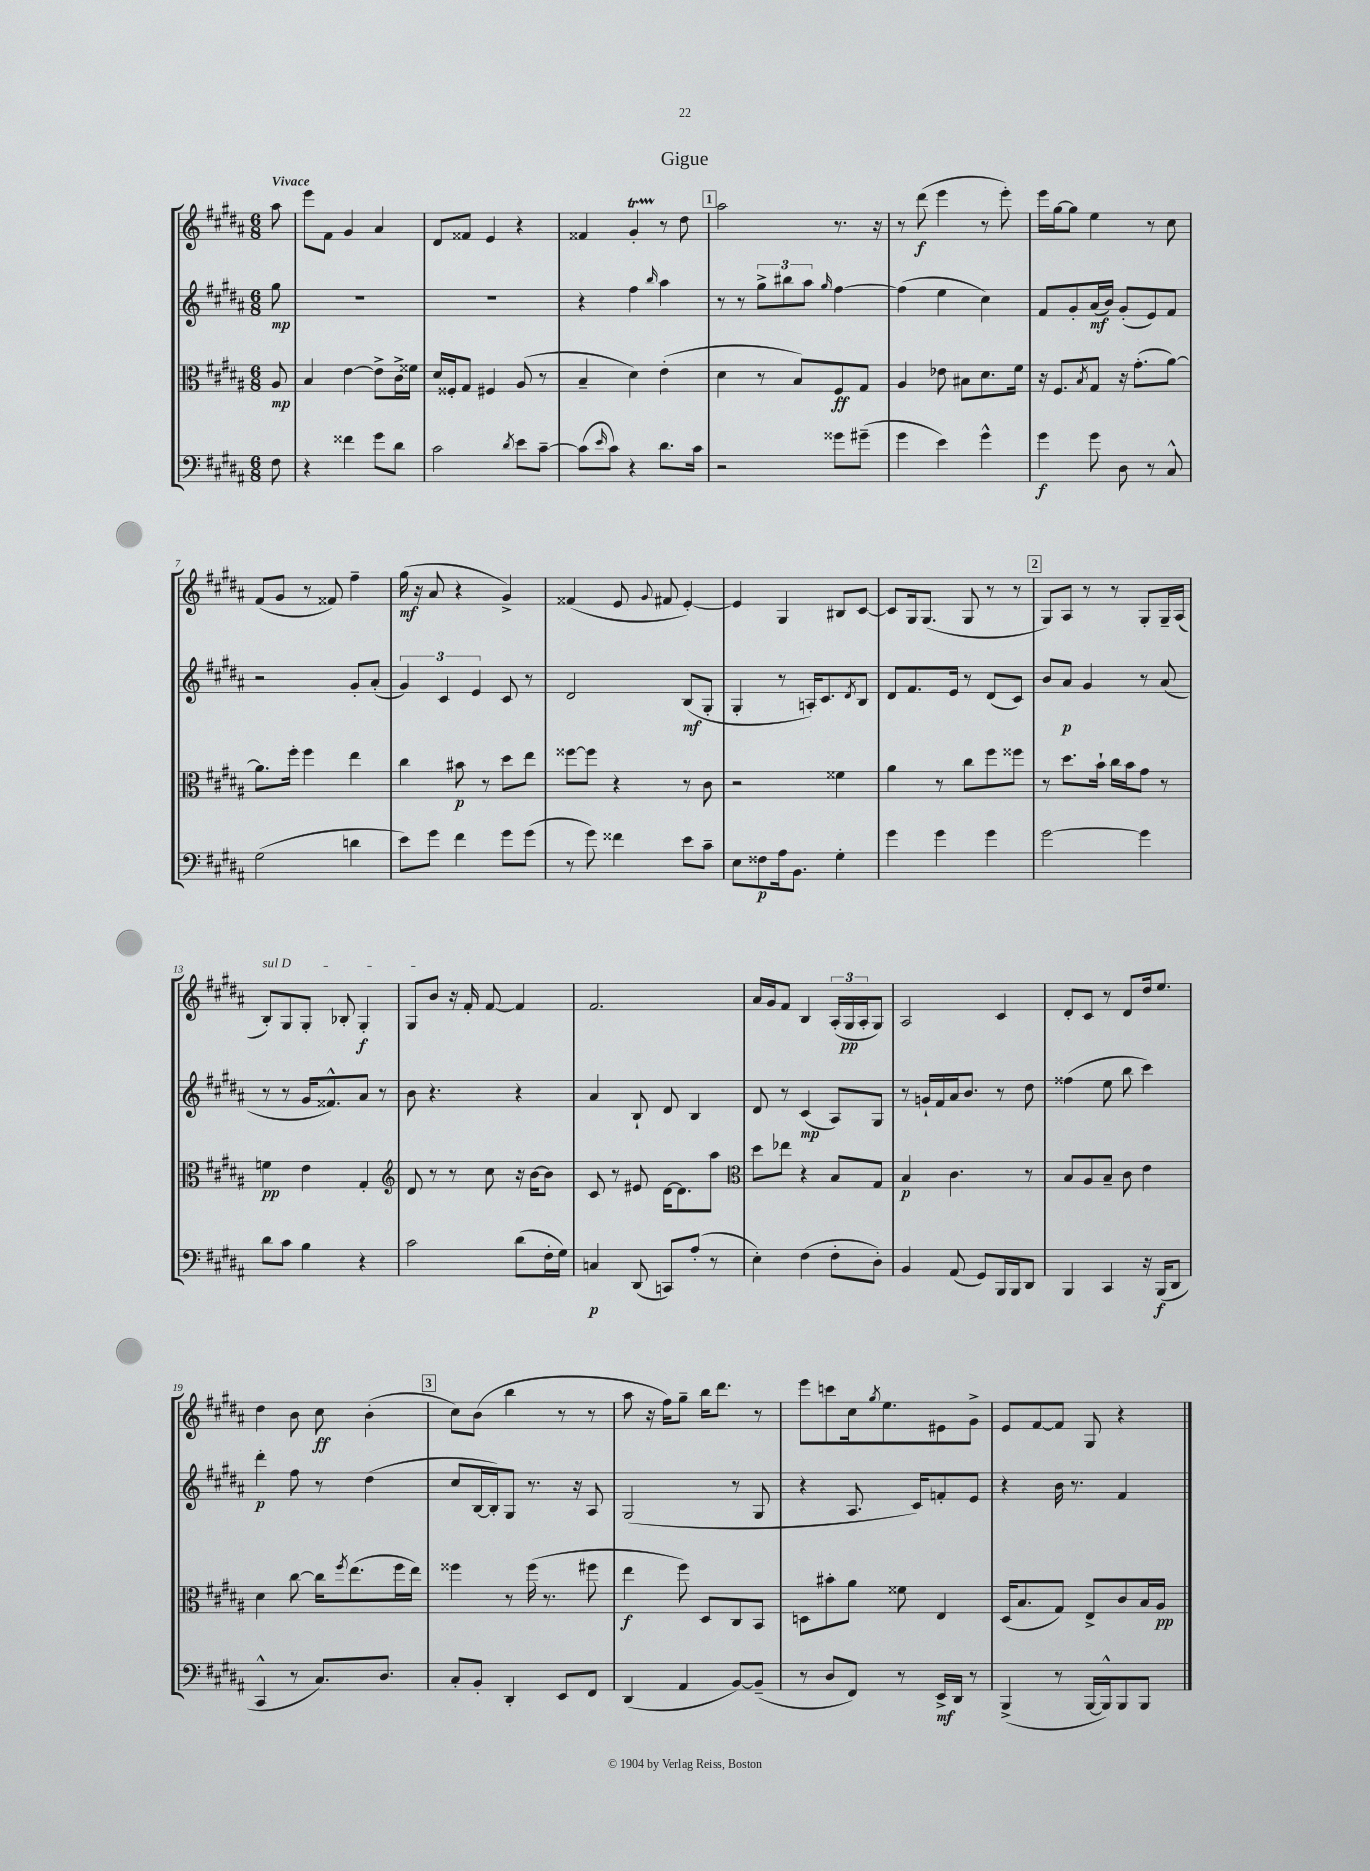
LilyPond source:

\header { title = "Gigue" }
<<
\new StaffGroup <<
\new Staff = "s0" {
    \clef treble \key b \major \numericTimeSignature \time 6/8 \partial 8 \tempo "Vivace"
    ais''8 |
    e'''8 fis'8 gis'4 ais'4 |
    dis'8 fisis'8 e'4 r4 |
    fisis'4 gis'4-.\startTrillSpan r8\stopTrillSpan dis''8 |
    \mark \markup { \box "1" } ais''2 r8. r16 |
    r8 dis'''8\f( e'''4 r8 e'''8-.) |
    e'''16 gis''16~ gis''8 e''4 r8 cis''8 |
    fis'8( gis'8 r8 fisis'8) fis''4-- |
    gis''16\mf( r16 ais'8 r4 gis'4->) |
    fisis'4( e'8 \appoggiatura { gis'8 } fis'8 e'4~-.) |
    e'4 gis4 bis8 cis'8~ |
    cis'8 gis16 gis8.( gis8 r8 r8 |
    \mark \markup { \box "2" } gis8) ais8 r8 r8 gis8-. gis16-- ais16( |
    \once \override TextSpanner.bound-details.left.text = \markup { \italic "sul D" } b8-.\startTextSpan) gis8 gis8-. bes8-. gis4-.\f |
    gis8 b'8\stopTextSpan r16 fis'16-. fis'8~ fis'4 |
    fis'2. |
    ais'16 gis'16 fis'8 b4 \tuplet 3/2 { ais16-.( gis16\pp ais16-. } gis8) |
    ais2 cis'4 |
    dis'8-. cis'8 r8 dis'8 dis''16 e''8. |
    dis''4 b'8 cis''8\ff b'4-.( |
    \mark \markup { \box "3" } cis''8) b'8( b''4 r8 r8 |
    ais''8 r16 fis''16) gis''8-- b''16 dis'''8. r8 |
    e'''8 c'''8 cis''16 \acciaccatura { gis''8 } e''8. eis'8 gis'8-> |
    e'8 fis'8~ fis'8 gis8 r4 \bar "|." |
}
\new Staff = "s1" {
    \clef treble \key b \major \numericTimeSignature \time 6/8 \partial 8
    gis''8\mp |
    R2. |
    R2. |
    r4 fis''4 \grace { b''16 } ais''4 |
    \mark \markup { \box "1" } r8 r8 \tuplet 3/2 { gis''8-> bis''8 ais''8 } \grace { gis''16 } fis''4~ |
    fis''4( e''4 cis''4) |
    fis'8 gis'8-. ais'16\mf( b'16) gis'8-.( e'8) fis'8 |
    r2 gis'8-. ais'8-.( |
    \tuplet 3/2 { gis'4) cis'4 e'4 } cis'8 r8 |
    dis'2 b8\mf( gis8-. |
    gis4-. r8 a16-.) cis'8. \acciaccatura { dis'8 } b8 |
    dis'8 fis'8. e'16 r8 dis'8( cis'8) |
    \mark \markup { \box "2" } b'8 ais'8\p gis'4 r8 ais'8( |
    r8 r8 gis'16 fisis'8.-^) ais'8 r8 |
    b'8 r4. r4 |
    ais'4 b8-! dis'8 b4 |
    dis'8 r8 cis'4\mp( ais8) gis8 |
    r8 g'16-! fis'16 ais'16 b'8. r8 dis''8 |
    fisis''4( e''8 b''8 cis'''4) |
    dis'''4-.\p fis''8 r8 dis''4( |
    \mark \markup { \box "3" } cis''8 b16~ b16-.) gis8 r8. r16 ais8 |
    gis2( r8 gis8 |
    r4 ais8. cis'16) f'8-. e'8 |
    r4 b'16 r8. fis'4 \bar "|." |
}
\new Staff = "s2" {
    \clef alto \key b \major \numericTimeSignature \time 6/8 \partial 8
    ais8\mp |
    b4 e'4~ e'8-> cis'16-> fisis'16 |
    dis'16 fisis16-. gis8 fis4 ais8( r8 |
    b4-- dis'4) e'4-.( |
    \mark \markup { \box "1" } dis'4 r8 b8) fis8\ff gis8 |
    ais4 ees'8 bis8 dis'8. fis'16 |
    r16 fis8. \acciaccatura { b8 } gis8 r16 gis'8.-.( ais'8~) |
    ais'8. fis''16-. fis''4 e''4 |
    cis''4 bis'8\p r8 dis''8 e''8 |
    fisis''8~ fisis''8 r4 r8 cis'8 |
    r2 fisis'4 |
    ais'4 r8 cis''8 fis''8 fisis''8 |
    \mark \markup { \box "2" } r8 dis''8. b'16-! cis''16 b'16 gis'8 r8 |
    f'4\pp e'4 gis4-. |
    \clef treble dis'8 r8 r8 cis''8 r16 b'16~ b'8 |
    cis'8 r8 eis'8 dis'16~ dis'8. ais''8 |
    \clef alto dis''8 ees''8 r4 b8 gis8 |
    b4\p cis'4. r8 |
    b8 ais8 b8-- cis'8 e'4 |
    dis'4 cis''8~ cis''16 \acciaccatura { fis''8 } e''8.( fis''16 e''16) |
    \mark \markup { \box "3" } fisis''4 r8 fisis''16( r8. fis''8 |
    e''4\f fis''8) dis8 cis8 b,8 |
    d8 bis'8-. ais'8 fisis'8 e4 |
    dis16( b8. gis8) e8-> cis'8 b16 ais16\pp \bar "|." |
}
\new Staff = "s3" {
    \clef bass \key b \major \numericTimeSignature \time 6/8 \partial 8
    fis8 |
    r4 fisis'4 gis'8 dis'8 |
    cis'2 \acciaccatura { dis'8 } e'8 cis'8~-- |
    cis'8( \grace { e'16 } cis'8) r4 dis'8. cis'16 |
    \mark \markup { \box "1" } r2 gisis'8 gis'8--( |
    gis'4 e'4) gis'4-^ |
    gis'4\f gis'8 dis8 r8 cis8-^ |
    gis2( d'4 |
    e'8) gis'8 fis'4 gis'8 gis'8( |
    r8 gis'8) fisis'4 e'8 cis'8-- |
    e8 fisis8\p ais16 b,8. gis4-. |
    gis'4 gis'4 gis'4 |
    \mark \markup { \box "2" } gis'2~ gis'4 |
    dis'8 cis'8 b4 r4 |
    cis'2 dis'8( fis16-. gis16) |
    c4\p dis,8( c,8) ais8-.( r8 |
    e4-.) fis4( fis8-. dis8-.) |
    b,4 ais,8( gis,8) b,,16 b,,16 dis,8 |
    b,,4 cis,4 r16 b,,16\f( dis,8 |
    cis,4-^ r8 cis8.) dis8. |
    \mark \markup { \box "3" } cis8-. b,8-. dis,4-. e,8 fis,8 |
    dis,4( ais,4 b,8~) b,8--( |
    r8 dis8 fis,8) r8 e,16->\mf dis,16 r8 |
    b,,4->( r8 b,,16~ b,,16-^) b,,8 b,,8 \bar "|." |
}
>>
>>
